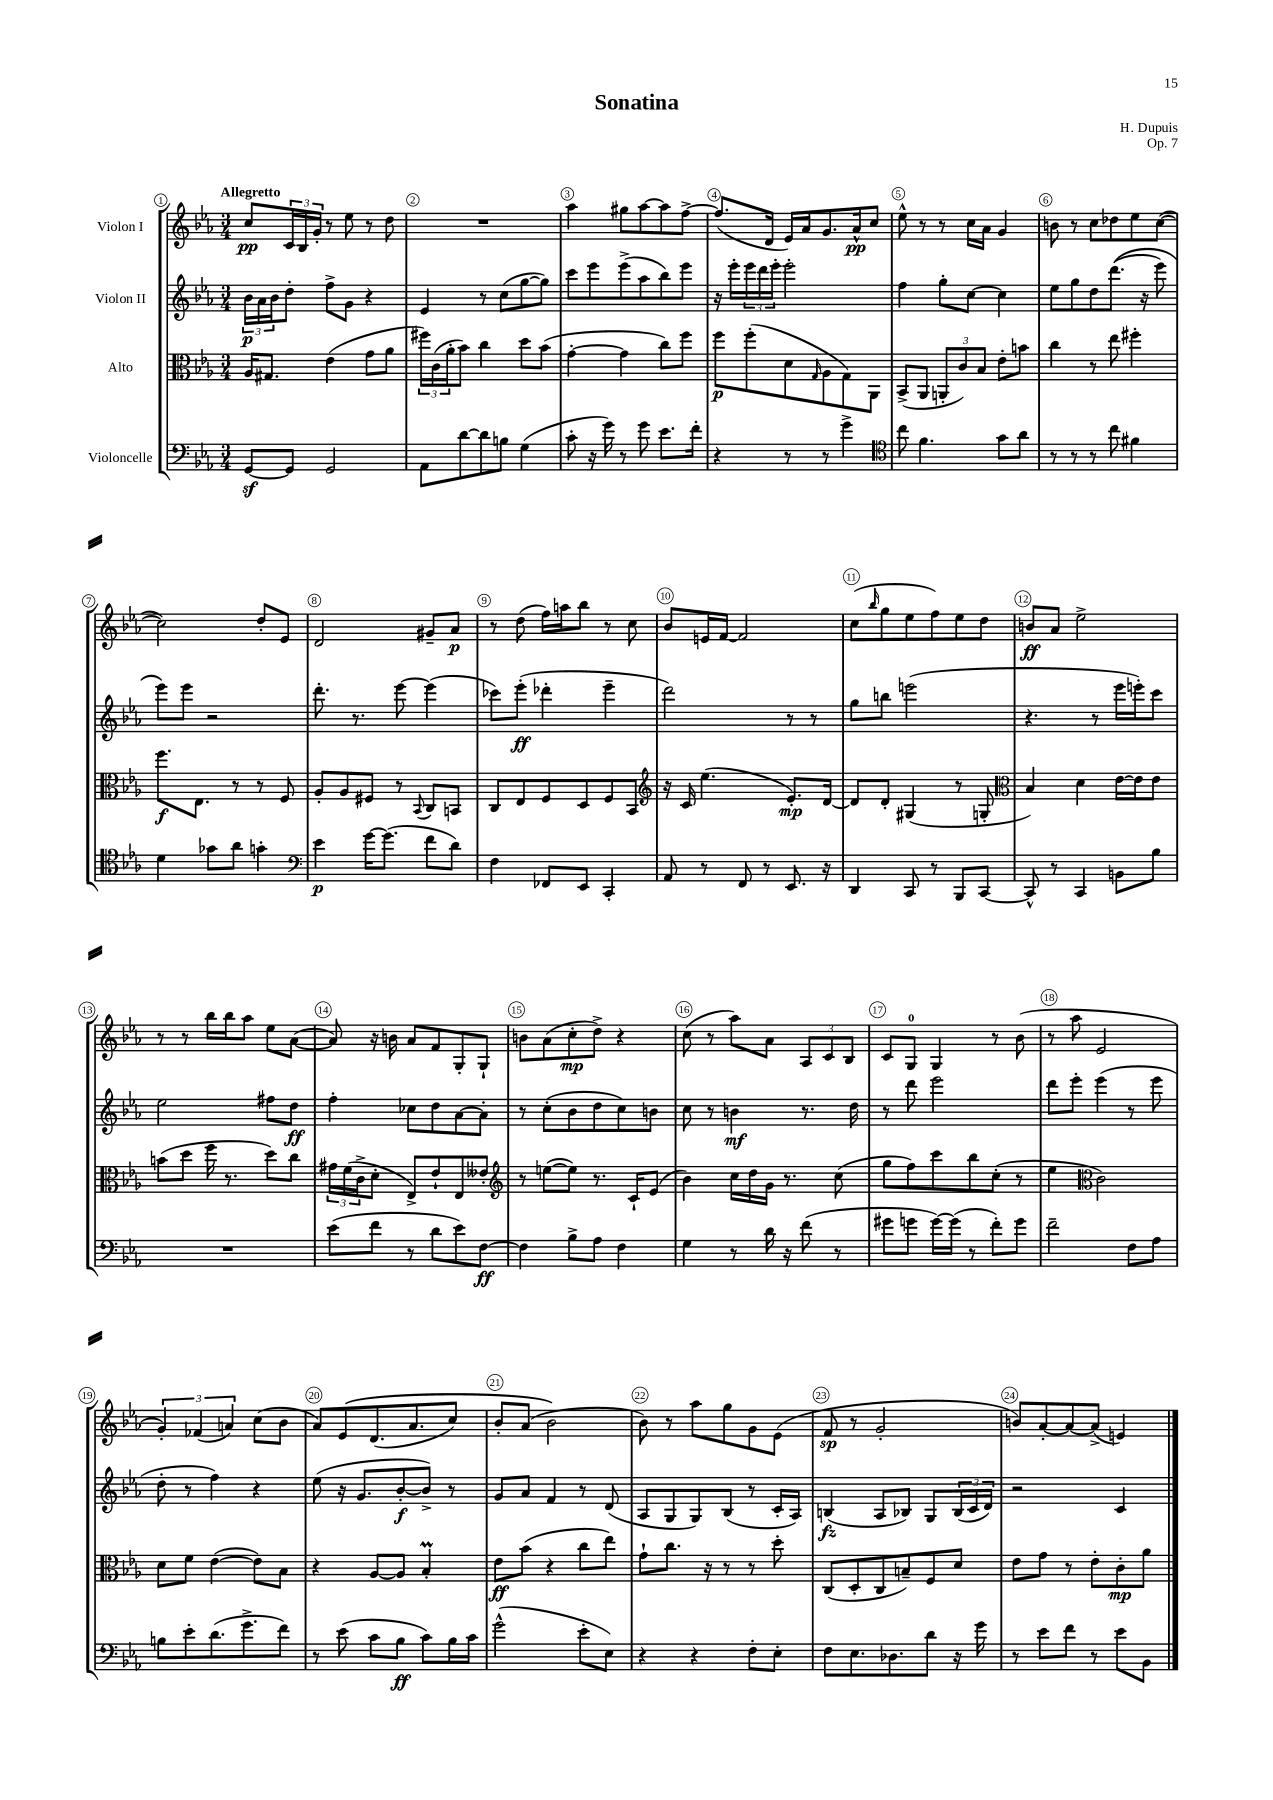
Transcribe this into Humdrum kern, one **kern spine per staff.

**kern	**dynam	**kern	**dynam	**kern	**dynam	**kern	**dynam
*part4	*part4	*part3	*part3	*part2	*part2	*part1	*part1
*staff4	*staff4	*staff3	*staff3	*staff2	*staff2	*staff1	*staff1
*I"Violoncelle	*	*I"Alto	*	*I"Violon II	*	*I"Violon I	*
*clefF4	*	*clefC3	*	*clefG2	*	*clefG2	*
*k[b-e-a-]	*	*k[b-e-a-]	*	*k[b-e-a-]	*	*k[b-e-a-]	*
*M3/4	*	*M3/4	*	*M3/4	*	*M3/4	*
=1	=1	=1	=1	=1	=1	=1	=1
!	!	!	!	!	!	!LO:TX:a:B:t=Allegretto	!
[8GGz/L	.	16A-/KL	.	24b-\LL	p	8cc/L	pp
.	.	.	.	24a-\	.	.	.
.	.	8.G#X/J	.	.	.	.	.
.	.	.	.	24b-\J	.	.	.
8GG/J]	.	.	.	8dd'\J	.	24c/L	.
.	.	.	.	.	.	24B-/	.
.	.	.	.	.	.	24g'/JJ	.
2GG/	.	(4e-\	.	8ff^\L	.	8r	.
.	.	.	.	8g\J	.	8ee-\	.
.	.	8g\L	.	4r	.	8r	.
.	.	8a-\J	.	.	.	8dd\	.
=2	=2	=2	=2	=2	=2	=2	=2
8AA-\L	.	24ff#X\LL)	.	4e-/	.	2.r	.
.	.	(24c\	.	.	.	.	.
.	.	24a-'\J	.	.	.	.	.
[8d\	.	8b-\J)	.	.	.	.	.
8d\]	.	4cc\	.	8r	.	.	.
8Bn\J	.	.	.	(8cc\L	.	.	.
(4G\	.	8dd\L	.	[8gg\	.	.	.
.	.	(8b-\J	.	8gg\J])	.	.	.
=3	=3	=3	=3	=3	=3	=3	=3
8c'\	.	[4g'\	.	8ccc\L	.	4aa-\	.
16r	.	.	.	8eee-\	.	.	.
16g\)	.	.	.	.	.	.	.
8r	.	4g\]	.	(8eee-^\	.	8gg#X\L	.
8g\	.	.	.	8aa-\	.	[8aa-\	.
8.e-\L	.	8cc\L)	.	8bb-\)	.	8aa-\]	.
.	.	8ff\J	.	8eee-\J	.	[8ff^\J	.
16f'\Jk	.	.	.	.	.	.	.
=4	=4	=4	=4	=4	=4	=4	=4
4r	.	8ff\L	p	16r	.	(8.ff/L]	.
.	.	.	.	16eee-'\LL	.	.	.
.	.	(8ff'\	.	24eee-\	.	.	.
.	.	.	.	24ddd\	.	.	.
.	.	.	.	.	.	16d/Jk	.
.	.	.	.	24eee-'\JJ	.	.	.
8r	.	8d\	.	2eee-'\	.	16e-/LL)	.
.	.	.	.	.	.	16a-/J	.
.	.	16qqG/	.	.	.	.	.
8r	.	8A-\	.	.	.	8.g/	.
4g^\	.	8G\)	.	.	.	.	.
.	.	.	.	.	.	16a-^^/k	pp
.	.	8AA-\J	.	.	.	8cc/J	.
=5	=5	=5	=5	=5	=5	=5	=5
*clefC4	*	*	*	*	*	*	*
8cc\	.	(8BB-^/L	.	4ff\	.	8ee-^^\	.
4.f\	.	8AA-/J	.	.	.	8r	.
.	.	12AAn'/L	.	8gg'\L	.	8r	.
.	.	12c/)	.	.	.	.	.
.	.	.	.	[8cc\J	.	16cc\LL	.
.	.	12B-/J	.	.	.	.	.
.	.	.	.	.	.	16a-\JJ	.
8g\L	.	8e-'\L	.	4cc\]	.	4g/	.
8a-\J	.	8bn\J	.	.	.	.	.
=6	=6	=6	=6	=6	=6	=6	=6
8r	.	4cc\	.	8ee-\L	.	8bn\	.
8r	.	.	.	8gg\	.	8r	.
8r	.	8r	.	8dd\	.	8cc\L	.
8cc\	.	8ee-\	.	((8.ddd\J	.	8dd-X\	.
4f#X\	.	4ff#X'\	.	.	.	8ee-\	.
.	.	.	.	16r	.	.	.
.	.	.	.	8eee-\)	.	([8cc\J	.
!!LO:LB:g=z
=7	=7	=7	=7	=7	=7	=7	=7
4d\	.	8.ff\L	f	8eee-\L)	.	2cc\])	.
.	.	.	.	8eee-\J	.	.	.
.	.	8.E-\J	.	.	.	.	.
8g-X\L	.	.	.	2r	.	.	.
8a-\J	.	8r	.	.	.	.	.
4gn'\	.	8r	.	.	.	8dd'/L	.
.	.	8F/	.	.	.	8e-/J	.
=8	=8	=8	=8	=8	=8	=8	=8
*clefF4	*	*	*	*	*	*	*
4e-\	p	8A-'/L	.	8.ddd'\	.	2d/	.
.	.	8A-/	.	.	.	.	.
.	.	.	.	8.r	.	.	.
[16g\KL	.	8F#X/J	.	.	.	.	.
(8.g\J]	.	.	.	.	.	.	.
.	.	8r	.	[8eee-\	.	.	.
.	.	8qqBB-/	.	.	.	.	.
8f\L	.	8C/L	.	(4eee-\]	.	8g#X~/L	.
8d\J)	.	8BBn/J	.	.	.	8a-/J	p
=9	=9	=9	=9	=9	=9	=9	=9
4F\	.	8C/L	.	8ccc-X\L)	.	8r	.
.	.	8E-/	.	(8eee-'\J	ff	(8dd\	.
8FF-X/L	.	8F/	.	4ddd-X'\	.	16ff\LL)	.
.	.	.	.	.	.	16aan\J	.
8EE-/J	.	8D/	.	.	.	8bb-\J	.
4CC'/	.	8F/	.	4eee-~\	.	8r	.
.	.	8BB-/J	.	.	.	8cc\	.
=10	=10	=10	=10	=10	=10	=10	=10
*	*	*clefG2	*	*	*	*	*
8AA-/	.	16r	.	2ddd\)	.	8b-/L	.
.	.	16c/	.	.	.	.	.
8r	.	(4.ee-\	.	.	.	16en/L	.
.	.	.	.	.	.	[16f/JJ	.
8FF/	.	.	.	.	.	2f/]	.
8r	.	.	.	.	.	.	.
8.EE-/	.	8.e-'/L)	mp	8r	.	.	.
.	.	.	.	8r	.	.	.
16r	.	[16d/Jk	.	.	.	.	.
=11	=11	=11	=11	=11	=11	=11	=11
4DD/	.	8d/L]	.	8gg\L	.	(8cc\L	.
.	.	.	.	.	.	16qqbb-/	.
.	.	8d'/J	.	8bbn\J	.	8gg\	.
8CC/	.	(4G#X/	.	(2eeen\	.	8ee-\	.
8r	.	.	.	.	.	8ff\)	.
8BBB-/L	.	8r	.	.	.	8ee-\	.
[8CC/J	.	8Gn'/	.	.	.	8dd\J	.
=12	=12	=12	=12	=12	=12	=12	=12
*	*	*clefC3	*	*	*	*	*
8CC^^/]	.	4B-/)	.	4.r	.	8bn/L	ff
8r	.	.	.	.	.	8a-/J	.
4CC/	.	4d\	.	.	.	2ee-^\	.
.	.	.	.	8r	.	.	.
8BBn\L	.	[16e-\LL	.	16eee-\LL	.	.	.
.	.	16e-\J]	.	16eeen'\J)	.	.	.
8B-\J	.	8e-\J	.	8ccc\J	.	.	.
!!LO:LB:g=z
=13	=13	=13	=13	=13	=13	=13	=13
2.r	.	(8bn\L	.	2ee-\	.	8r	.
.	.	8dd\J	.	.	.	8r	.
.	.	16ff\	.	.	.	16bb-\LL	.
.	.	8.r	.	.	.	16bb-\J	.
.	.	.	.	.	.	8aa-\J	.
.	.	8dd\L)	.	8ff#X\L	.	8ee-\L	.
.	.	8cc\J	.	8dd\J	ff	([8a-\J	.
=14	=14	=14	=14	=14	=14	=14	=14
(8e-\L	.	24g#X\LL	.	4ff'\	.	8a-/])	.
.	.	(24f\	.	.	.	.	.
.	.	24c^\J	.	.	.	.	.
8f\J	.	8d'\J	.	.	.	16r	.
.	.	.	.	.	.	16bn\	.
8r	.	8E-^/L)	.	8cc-X\L	.	8a-/L	.
8d\L	.	8e-`/	.	8dd\	.	8f/	.
8e-\)	.	8E-/	.	[8a-\	.	8G'/	.
[8F\J	ff	8e--X'/J	.	8a-'\J]	.	8G`/J	.
=15	=15	=15	=15	=15	=15	=15	=15
*	*	*clefG2	*	*	*	*	*
4F\]	.	8r	.	8r	.	8bn\L	.
.	.	([8een\L	.	(8cc'\L	.	(8a-\	.
8B-^\L	.	8ee\J])	.	8b-\	.	8cc'\	mp
8A-\J	.	8.r	.	8dd\	.	8dd^\J)	.
4F\	.	.	.	8cc\)	.	4r	.
.	.	16c`/KL	.	.	.	.	.
.	.	(8e-/J	.	8bn\J	.	.	.
=16	=16	=16	=16	=16	=16	=16	=16
4G\	.	4b-\)	.	8cc\	.	(8cc\	.
.	.	.	.	8r	.	8r	.
8r	.	16cc\LL	.	4bn\	mf	8aa-\L)	.
.	.	16dd\	.	.	.	.	.
16d\	.	16g\JJ	.	.	.	8a-\J	.
16r	.	8.r	.	.	.	.	.
(8f\	.	.	.	8.r	.	12A-/L	.
.	.	.	.	.	.	12c/	.
8r	.	(8cc\	.	.	.	.	.
.	.	.	.	.	.	12B-/J	.
.	.	.	.	16dd\	.	.	.
=17	=17	=17	=17	=17	=17	=17	=17
8g#X\L	.	8gg\L	.	8r	.	8c/L	.
8gn\J	.	8ff\)	.	8ddd\	.	8G/J	.
[16g\LL)	.	8ccc\	.	2eee-\	.	4G/	.
(16g\JJ]	.	.	.	.	.	.	.
8r	.	8bb-\	.	.	.	.	.
8f'\L)	.	(8cc'\J	.	.	.	8r	.
8g\J	.	8r	.	.	.	(8b-\	.
=18	=18	=18	=18	=18	=18	=18	=18
2f~\	.	4ee-\	.	8ddd\L	.	8r	.
.	.	.	.	8eee-'\J	.	8aa-\	.
*	*	*clefC3	*	*	*	*	*
.	.	2c\)	.	(4eee-\	.	2e-/	.
8F\L	.	.	.	8r	.	.	.
8A-\J	.	.	.	8eee-\	.	.	.
!!LO:LB:g=z
=19	=19	=19	=19	=19	=19	=19	=19
8Bn\L	.	8d\L	.	8dd'\	.	6g'/)	.
8e-'\	.	8f\J	.	8r	.	.	.
.	.	.	.	.	.	(6f-X/	.
(8.d\	.	([4e-\	.	4ff\)	.	.	.
.	.	.	.	.	.	6an/)	.
8.g^\	.	.	.	.	.	.	.
.	.	8e-\L])	.	4r	.	(8cc\L	.
8f\J)	.	8B-\J	.	.	.	8b-\J	.
=20	=20	=20	=20	=20	=20	=20	=20
8r	.	4r	.	(8ee-\	.	8a-/L)	.
(8e-\	.	.	.	16r	.	(8e-/	.
.	.	.	.	8.g/L	.	.	.
8c\L	.	[8A-/L	.	.	.	(8.d/	.
8B-\J	ff	8A-/J]	.	[8b-'/	f	.	.
.	.	.	.	.	.	8.a-/	.
8c\L)	.	4B-M'/	.	8b-^/J])	.	.	.
16B-\L	.	.	.	8r	.	8cc/J)	.
16c\JJ	.	.	.	.	.	.	.
=21	=21	=21	=21	=21	=21	=21	=21
(2g^^\	.	8e-\L	ff	8g/L	.	8b-'/L	.
.	.	(8b-\J	.	8a-/J	.	(8a-/J	.
.	.	4r	.	4f/	.	2b-\)	.
8e-'\L	.	8cc\L	.	8r	.	.	.
8E-\J)	.	8ee-\J)	.	(8d/	.	.	.
=22	=22	=22	=22	=22	=22	=22	=22
4r	.	8g`\L	.	8A-/L	.	8b-\)	.
.	.	8.cc\J	.	8G/	.	8r	.
4r	.	.	.	8G/)	.	8aa-\L	.
.	.	16r	.	.	.	.	.
.	.	8r	.	(8B-/J	.	8gg\	.
8F'\L	.	8r	.	8r	.	8g\	.
8E-'\J	.	8dd'\	.	16c'/LL	.	(8e-\J	.
.	.	.	.	16A-/JJ)	.	.	.
=23	=23	=23	=23	=23	=23	=23	=23
8F\L	.	(8C/L	.	(4Bn/	fz	8f/	sp
8.E-\	.	8D'/	.	.	.	8r	.
.	.	8C/	.	8A-/L	.	2g'/	.
8.D-X\	.	.	.	.	.	.	.
.	.	8Bn~/)	.	8B-X/J)	.	.	.
8d\J	.	8F/	.	8G/L	.	.	.
16r	.	8d/J	.	(24B-/L	.	.	.
.	.	.	.	24c/	.	.	.
16g\	.	.	.	.	.	.	.
.	.	.	.	24d/JJ)	.	.	.
=24	=24	=24	=24	=24	=24	=24	=24
8r	.	8e-\L	.	2r	.	8bn/L)	.
8e-\L	.	8g\J	.	.	.	[8a-'/	.
8f\J	.	8r	.	.	.	8a-/_	.
8r	.	8e-'\L	.	.	.	(8a-^/J]	.
8e-\L	.	8c'\	mp	4c/	.	4en/)	.
8BB-\J	.	8a-\J	.	.	.	.	.
==	==	==	==	==	==	==	==
*-	*-	*-	*-	*-	*-	*-	*-
